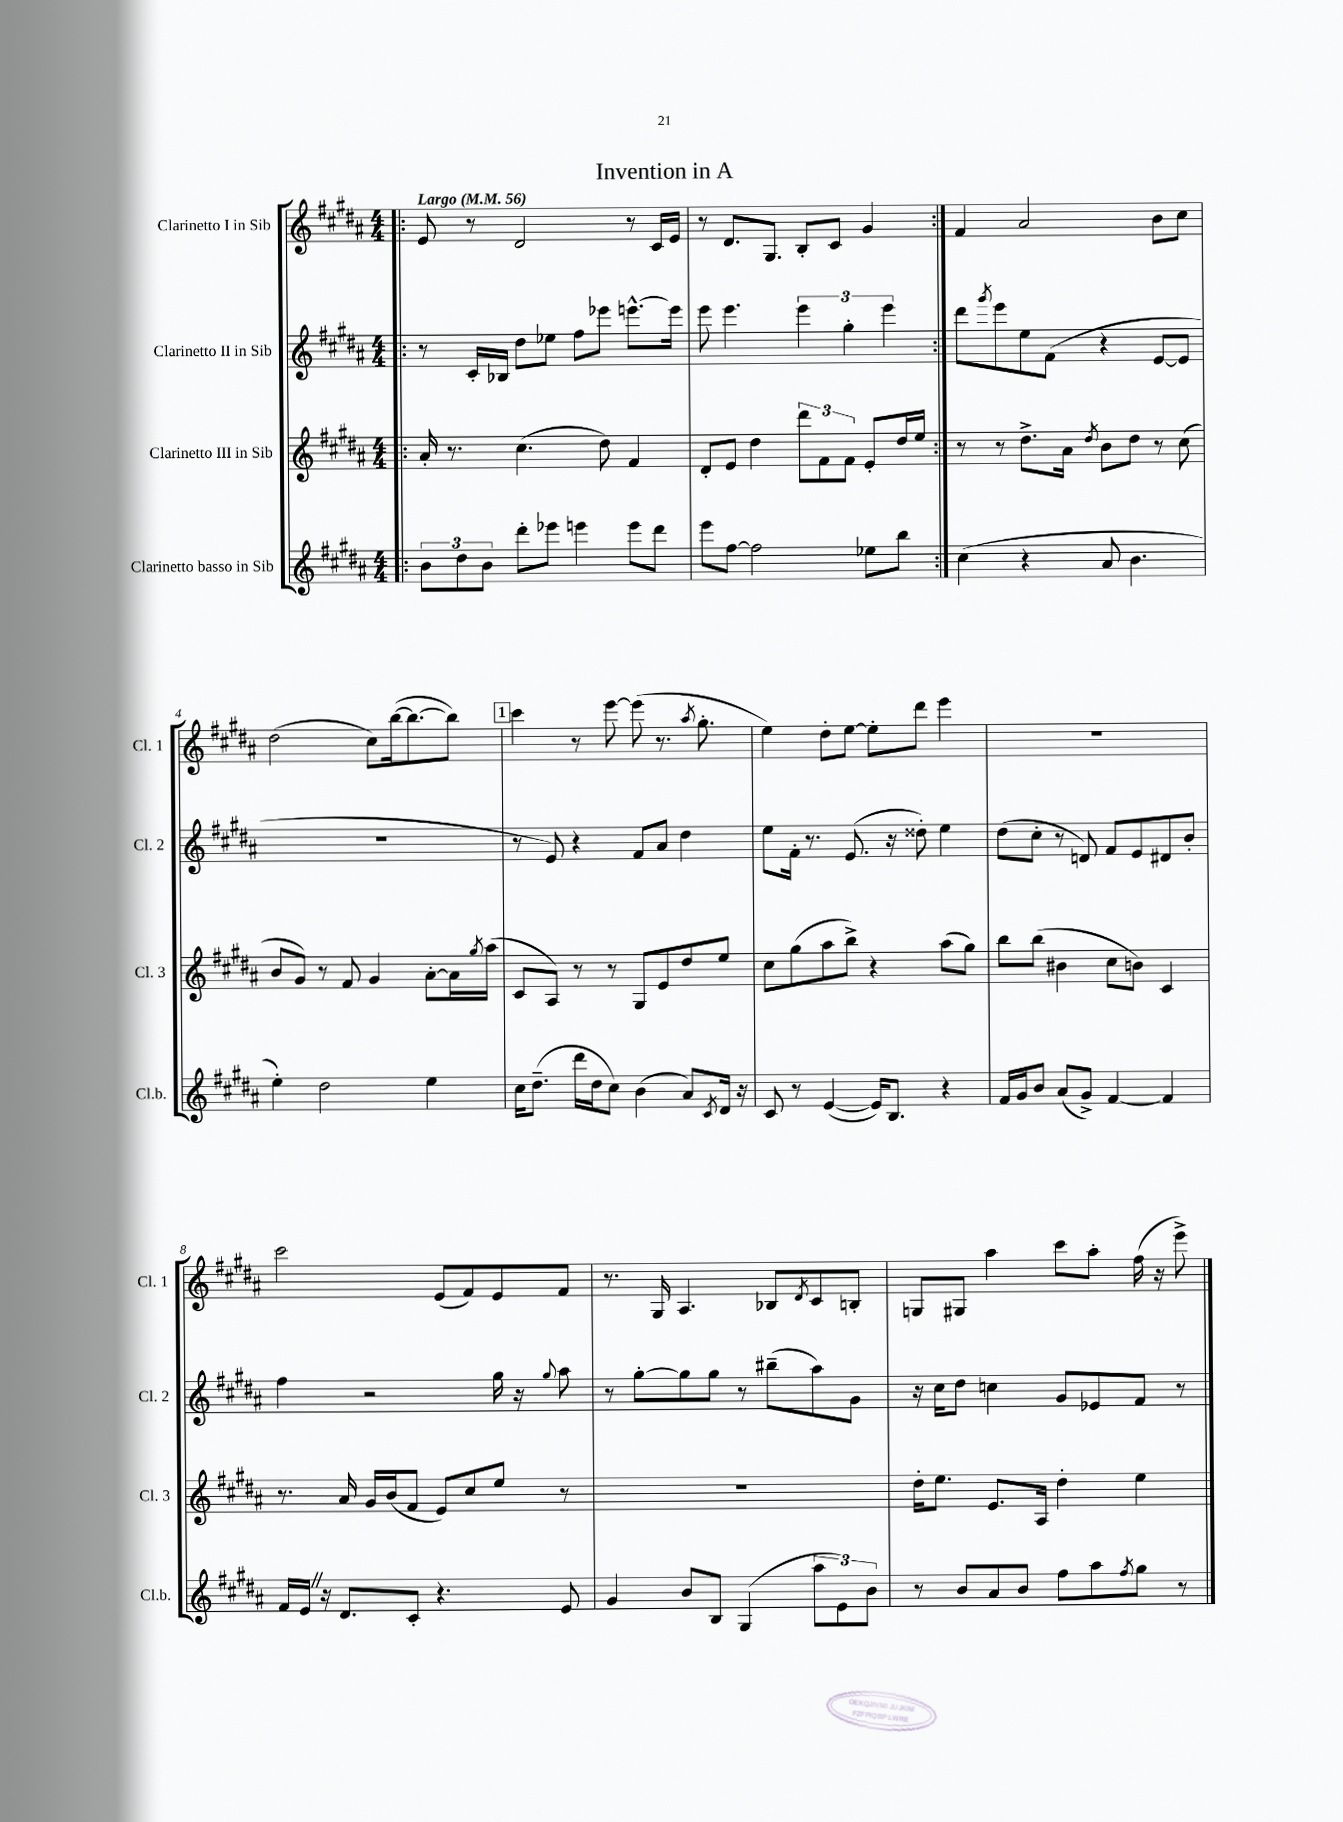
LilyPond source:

\header { title = "Invention in A" }
<<
\new StaffGroup <<
\new Staff = "s0" \with { instrumentName = "Clarinetto I in Sib" shortInstrumentName = "Cl. 1" } {
    \clef treble \key b \major \numericTimeSignature \time 4/4 \tempo "Largo" 4 = 56
    \repeat volta 2 { \bar ".|:" e'8 r8 dis'2 r8 cis'16 e'16 |
    r8 dis'8. gis8. b8-. cis'8 gis'4 | }
    fis'4 ais'2 b'8 cis''8 |
    dis''2( cis''8) b''16~( b''8.~ b''8) |
    \mark \markup { \box "1" } cis'''4 r8 e'''8~ e'''8( r8. \acciaccatura { ais''8 } gis''8.-. |
    e''4) dis''8-. e''8~ e''8-. dis'''8 e'''4 |
    R1 |
    cis'''2 e'8( fis'8) e'8 fis'8 |
    r8. gis16 ais4. bes8 \acciaccatura { dis'8 } cis'8 b8-. |
    g8 gis8 ais''4 cis'''8 ais''8-. fis''16( r16 e'''8->) \bar "|." |
}
\new Staff = "s1" \with { instrumentName = "Clarinetto II in Sib" shortInstrumentName = "Cl. 2" } {
    \clef treble \key b \major \numericTimeSignature \time 4/4
    \repeat volta 2 { \bar ".|:" r8 cis'16-. bes16 dis''8 ees''8 fis''8 ees'''8 e'''8.~-^ e'''16 |
    e'''8 e'''4. \tuplet 3/2 { e'''4 gis''4-. e'''4 } | }
    dis'''8 \acciaccatura { gis'''8 } e'''8 e''8 fis'8( r4 e'8~ e'8 |
    R1 |
    \mark \markup { \box "1" } r8 e'8) r4 fis'8 ais'8 dis''4 |
    e''8 fis'16-. r8. e'8.( r16 disis''8-.) e''4 |
    dis''8( cis''8-. r8 d'8) fis'8 e'8 dis'8 b'8-. |
    fis''4 r2 gis''16 r16 \appoggiatura { gis''8 } ais''8 |
    r8 gis''8~-. gis''8 gis''8 r8 bis''8--( ais''8) gis'8 |
    r16 cis''16 dis''8 c''4 gis'8 ees'8 fis'8 r8 \bar "|." |
}
\new Staff = "s2" \with { instrumentName = "Clarinetto III in Sib" shortInstrumentName = "Cl. 3" } {
    \clef treble \key b \major \numericTimeSignature \time 4/4
    \repeat volta 2 { \bar ".|:" ais'16-. r8. cis''4.( dis''8) fis'4 |
    dis'8-. e'8 dis''4 \tuplet 3/2 { dis'''8 fis'8 fis'8 } e'8-. dis''16 e''16 | }
    r8 r8 dis''8.-> ais'16 \acciaccatura { dis''8 } b'8 dis''8 r8 cis''8( |
    b'8 gis'8) r8 fis'8 gis'4 ais'8~-. ais'16 \acciaccatura { gis''8 } ais''16( |
    \mark \markup { \box "1" } cis'8 ais8) r8 r8 gis8 e'8 dis''8 e''8 |
    cis''8 gis''8( ais''8 b''8->) r4 ais''8( gis''8) |
    b''8 b''8( bis'4 cis''8 b'8) cis'4 |
    r8. ais'16 gis'16 b'16( fis'8 e'8) cis''8 e''8 r8 |
    r1 |
    dis''16-. e''8. e'8. ais16 dis''4-. e''4 \bar "|." |
}
\new Staff = "s3" \with { instrumentName = "Clarinetto basso in Sib" shortInstrumentName = "Cl.b." } {
    \clef treble \key b \major \numericTimeSignature \time 4/4
    \repeat volta 2 { \bar ".|:" \tuplet 3/2 { b'8 dis''8 b'8 } dis'''8-. ees'''8 e'''4 e'''8 dis'''8 |
    e'''8 fis''8~ fis''2 ees''8 b''8 | }
    cis''4( r4 ais'8 b'4. |
    e''4-.) dis''2 e''4 |
    \mark \markup { \box "1" } cis''16 dis''8.--( dis'''16 dis''16 cis''8) b'4( ais'8) \acciaccatura { cis'8 } dis'16 r16 |
    cis'8 r8 e'4~( e'16) b8. r4 |
    fis'16 gis'16 b'8 ais'8( gis'8->) fis'4~ fis'4 |
    fis'16 e'16 \once \override BreathingSign.text = \markup { \musicglyph "scripts.caesura.straight" } \breathe r16 dis'8. cis'8-. r4. e'8 |
    gis'4 b'8 b8 gis4( \tuplet 3/2 { ais''8 e'8) b'8 } |
    r8 b'8 ais'8 b'8 fis''8 ais''8 \acciaccatura { fis''8 } gis''8 r8 \bar "|." |
}
>>
>>
